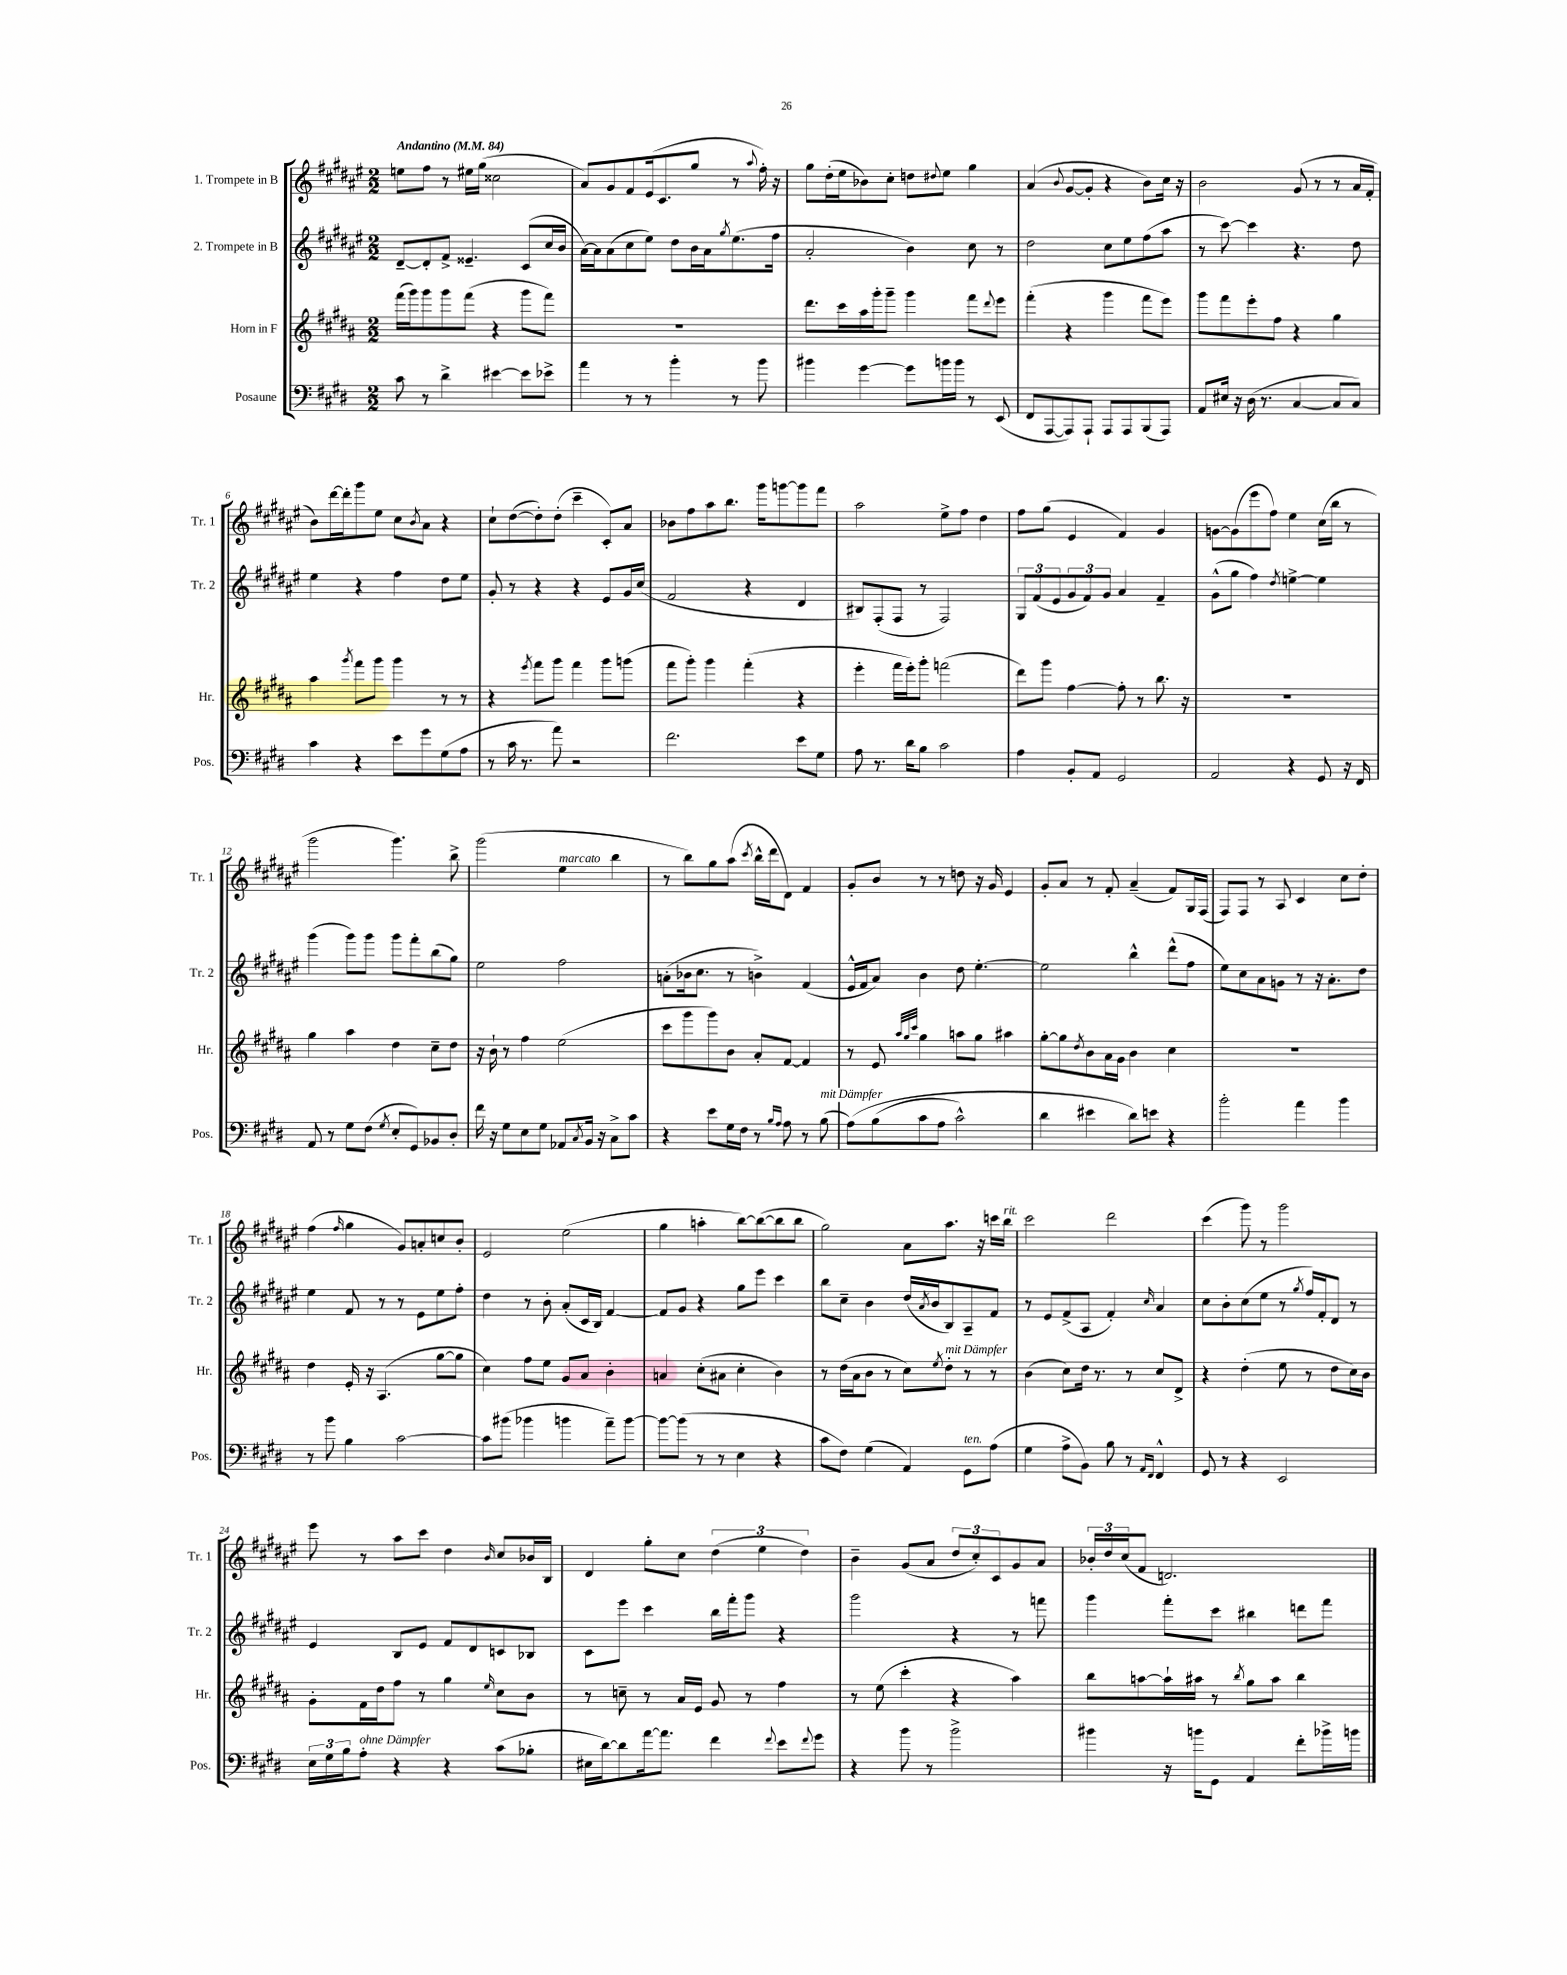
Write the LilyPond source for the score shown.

<<
\new StaffGroup <<
\new Staff = "s0" \with { instrumentName = "1. Trompete in B" shortInstrumentName = "Tr. 1" } {
    \clef treble \key fis \major \numericTimeSignature \time 2/2 \tempo "Andantino" 4 = 84
    e''8 fis''8 r8 eis''16 gis''16( cisis''2 |
    ais'8) gis'8 fis'8 eis'16( cis'8. gis''8 r8 \appoggiatura { ais''8 } fis''16-.) r16 |
    gis''8 dis''16-.( eis''16 bes'8) cis''8-. d''8 \appoggiatura { dis''8 } eis''8 gis''4 |
    ais'4( \appoggiatura { b'8 } gis'8~ gis'8-. r4 b'8) cis''16 r16 |
    b'2 gis'8( r8 r8 ais'16 fis'16-. |
    b'8) dis'''16~ dis'''16-. gis'''8 eis''8 cis''8 \acciaccatura { b'8 } ais'8 r4 |
    cis''8-! dis''8~( dis''8-.) dis''8-.( cis'''4-- cis'8-.) ais'8 |
    bes'8 fis''8 ais''8 b''8. gis'''16 g'''8~ g'''8 fis'''8 |
    ais''2 eis''8-> fis''8 dis''4 |
    fis''8 gis''8( eis'4 fis'4) gis'4 |
    g'8~ g'8( eis'''8 fis''8) eis''4 cis''16( b''16 r8 |
    gis'''2 gis'''4.) b''8-> |
    gis'''2( eis''4^\markup { \italic "marcato" } b''4 |
    r8 b''8) gis''8 ais''8( \acciaccatura { cis'''8 } b''16-^ dis'''16 dis'8) fis'4 |
    gis'8-. b'8 r8 r8 d''8 r16 gis'16 eis'4 |
    gis'8-. ais'8 r8 fis'8-. ais'4--( fis'8) gis16 fis16( |
    fis8) fis8 r8 ais8 cis'4 cis''8 dis''8-. |
    fis''4( \grace { fis''16 } gis''4 gis'8) a'8-. c''8 b'8-. |
    eis'2 eis''2( |
    gis''4 a''4-. b''8~) b''8~( b''8 b''8 |
    gis''2) ais'8 ais''8. r16 c'''16 b''16^\markup { \italic "rit." } |
    cis'''2 dis'''2 |
    cis'''4( gis'''8) r8 gis'''2 |
    eis'''8 r8 ais''8 cis'''8 dis''4 \grace { b'16 } cis''8 bes'16 b16 |
    dis'4 gis''8-. cis''8 \tuplet 3/2 { dis''4( eis''4 dis''4) } |
    b'4-- gis'8( ais'8 \tuplet 3/2 { dis''8 cis''8-.) cis'8 } gis'8 ais'8 |
    \tuplet 3/2 { bes'16-. dis''16 cis''16( } fis'8 d'2.) \bar "|." |
}
\new Staff = "s1" \with { instrumentName = "2. Trompete in B" shortInstrumentName = "Tr. 2" } {
    \clef treble \key fis \major \numericTimeSignature \time 2/2
    dis'8~-- dis'8-. fis'8-> eisis'4.-- cis'8( cis''16 b'16 |
    ais'16~) ais'16 ais'8( cis''8 eis''8) dis''8 b'16 ais'16 \acciaccatura { gis''8 } eis''8.( fis''16 |
    ais'2-. b'4) cis''8 r8 |
    dis''2 cis''8 eis''8 fis''8( ais''8 |
    r8 cis'''8~) cis'''4 r4. dis''8 |
    eis''4 r4 fis''4 dis''8 eis''8 |
    gis'8-. r8 r4 r4 eis'8 gis'16 cis''16( |
    fis'2 r4 dis'4 |
    bis8) fis8-.( fis8 r8 fis2) |
    \tuplet 3/2 { gis8 fis'8( eis'8 } \tuplet 3/2 { gis'8 fis'8) gis'8 } ais'4 fis'4-- |
    gis'8-^( gis''8 fis''4) \acciaccatura { dis''8 } e''4~-> e''4 |
    gis'''4( gis'''8) gis'''8 gis'''8 fis'''8-. b''8( gis''8) |
    eis''2 fis''2 |
    a'8-.( bes'16 cis''8. r8 b'4->) fis'4( |
    eis'16-^ fis'16 ais'8) b'4 dis''8 eis''4.~-. |
    eis''2 b''4-^ dis'''8-^( fis''8 |
    eis''8) cis''8 ais'8 g'8 r8 r16 ais'8.-. dis''8 |
    eis''4 fis'8 r8 r8 eis'8 eis''8 fis''8-. |
    dis''4 r8 b'8-. ais'8-.( cis'16 b16) fis'4~ |
    fis'8 gis'8 r4 gis''8 eis'''8 cis'''4 |
    b''8 cis''8-- b'4 dis''16( \acciaccatura { ais'8 } b'16 b8) ais8-- fis'8 |
    r8 eis'8 fis'8->( ais8 fis'4-.) \grace { cis''16 } ais'4 |
    cis''8 b'8-. cis''8( eis''8 r8 \acciaccatura { gis''8 } fis''16) fis'16-. dis'8 r8 |
    eis'4 b8 eis'8 fis'8 dis'8 c'8 bes8 |
    cis'8 eis'''8 cis'''4 b''16 fis'''16-. gis'''8 r4 |
    gis'''2 r4 r8 f'''8 |
    gis'''4 fis'''8-. cis'''8 bis''4 d'''8 fis'''8 \bar "|." |
}
\new Staff = "s2" \with { instrumentName = "Horn in F" shortInstrumentName = "Hr." } {
    \clef treble \key b \major \numericTimeSignature \time 2/2
    fis'''16( gis'''16) gis'''8 gis'''8 fis'''8( r4 gis'''8 fis'''8) |
    R1 |
    dis'''8. cis'''16 ais''16 gis'''16-. gis'''8-- gis'''4 fis'''8 \appoggiatura { dis'''8 } e'''8 |
    fis'''4-.( r4 gis'''4 fis'''8 e'''8) |
    gis'''8 fis'''8 e'''8-. fis''8 r4 gis''4 |
    ais''4 \acciaccatura { gis'''8 } fis'''8 gis'''8 gis'''4 r8 r8 |
    r4 \acciaccatura { e'''8 } fis'''8 gis'''8 fis'''4 gis'''8 g'''8( |
    fis'''8 gis'''8-.) gis'''4 fis'''4-.( r4 |
    e'''4-. fis'''16 e'''16-.) gis'''8-. f'''2( |
    dis'''8) gis'''8 fis''4~ fis''8-. r8 b''8. r16 |
    R1 |
    gis''4 ais''4 dis''4 cis''8-- dis''8 |
    r16 b'16-! r8 fis''4 e''2( |
    cis'''8 gis'''8 gis'''8) b'8 ais'8-. fis'8~ fis'4 |
    r8 e'8 \grace { ais''32 gis''32 cis'''32 } gis''4 a''8 gis''8 ais''4 |
    gis''8~-. gis''8 \acciaccatura { dis''8 } b'8 ais'16 gis'16 b'4 cis''4 |
    R1 |
    dis''4 e'16-. r16 ais4.( gis''8~ gis''8 |
    cis''4) fis''8 e''8 gis'8 ais'8 b'4-. |
    a'4 cis''8-.( ais'8 cis''4-. b'4) |
    r8 dis''16( ais'16 b'8 r8 cis''8) \acciaccatura { e''8 } dis''8-.^\markup { \italic "mit Dämpfer" } r8 r8 |
    b'4( cis''8) dis''16 r8. r8 cis''8 dis'8-> |
    r4 dis''4-.( e''8 r8 dis''8 cis''16) b'16 |
    gis'8-. fis'16 dis''16 fis''8 r8 gis''4 \grace { e''16 } cis''8 b'8 |
    r8 c''8-- r8 ais'16 e'16 gis'8 r8 fis''4 |
    r8 e''8( cis'''4-. r4 ais''4) |
    b''8 a''8~ a''16-! ais''16 r8 \acciaccatura { b''8 } gis''8 ais''8 b''4 \bar "|." |
}
\new Staff = "s3" \with { instrumentName = "Posaune" shortInstrumentName = "Pos." } {
    \clef bass \key e \major \numericTimeSignature \time 2/2
    cis'8 r8 dis'4-> eis'4~ eis'8 ees'8-> |
    a'4 r8 r8 b'4-. r8 b'8 |
    bis'4 gis'4~ gis'8 b'16 b'16 r8 e,8( |
    fis,8 a,,8~ a,,8) a,,8-! a,,8 a,,8 b,,8( a,,8) |
    a,8 eis16 r16 dis16( r8. cis4~ cis8 cis8) |
    cis'4 r4 e'8 gis'8 gis8( a8 |
    r8 cis'16 r8. a'8) r2 |
    fis'2. e'8 gis8 |
    a8 r8. dis'16 b8 cis'2 |
    a4 b,8-. a,8 gis,2 |
    a,2 r4 gis,8 r16 fis,16 |
    a,8 r8 gis8 fis8( \acciaccatura { gis8 } e8-. gis,8) bes,8 dis8-. |
    fis'16 r16 gis8 e8 gis8 aes,8 \acciaccatura { cis8 } b,16 r16 cis8-> cis'8 |
    r4 e'8 gis16 fis16 r8 \grace { b16 a16 } a8 r8 b8^\markup { \italic "mit Dämpfer" }( |
    a8)\( b8( cis'8 a8 cis'2-^) |
    dis'4 eis'4 dis'8\) e'8 r4 |
    b'2-. a'4 b'4 |
    r8 b'8 b4 cis'2~ |
    cis'8 bis'8( bes'4 b'4 a'8--) b'8~ |
    b'8~ b'8( r8 r8 e4 r4 |
    cis'8 fis8) gis4( a,4) gis,8^\markup { \italic "ten." } a8( |
    gis4 a8-> b,8) b8 r8 \grace { a,16 fis,16 } fis,4-^ |
    gis,8 r8 r4 e,2 |
    \tuplet 3/2 { e16 gis16 b16 } a8-.^\markup { \italic "ohne Dämpfer" } r4 r4 cis'8( bes8-. |
    eis16 dis'16~) dis'8 a'16~ a'8. fis'4 \appoggiatura { fis'8 } e'8 \appoggiatura { fis'8 } gis'8 |
    r4 b'8 r8 b'2-> |
    bis'4 r16 b'16 gis,8 a,4 fis'8-. bes'16-> b'16 \bar "|." |
}
>>
>>
